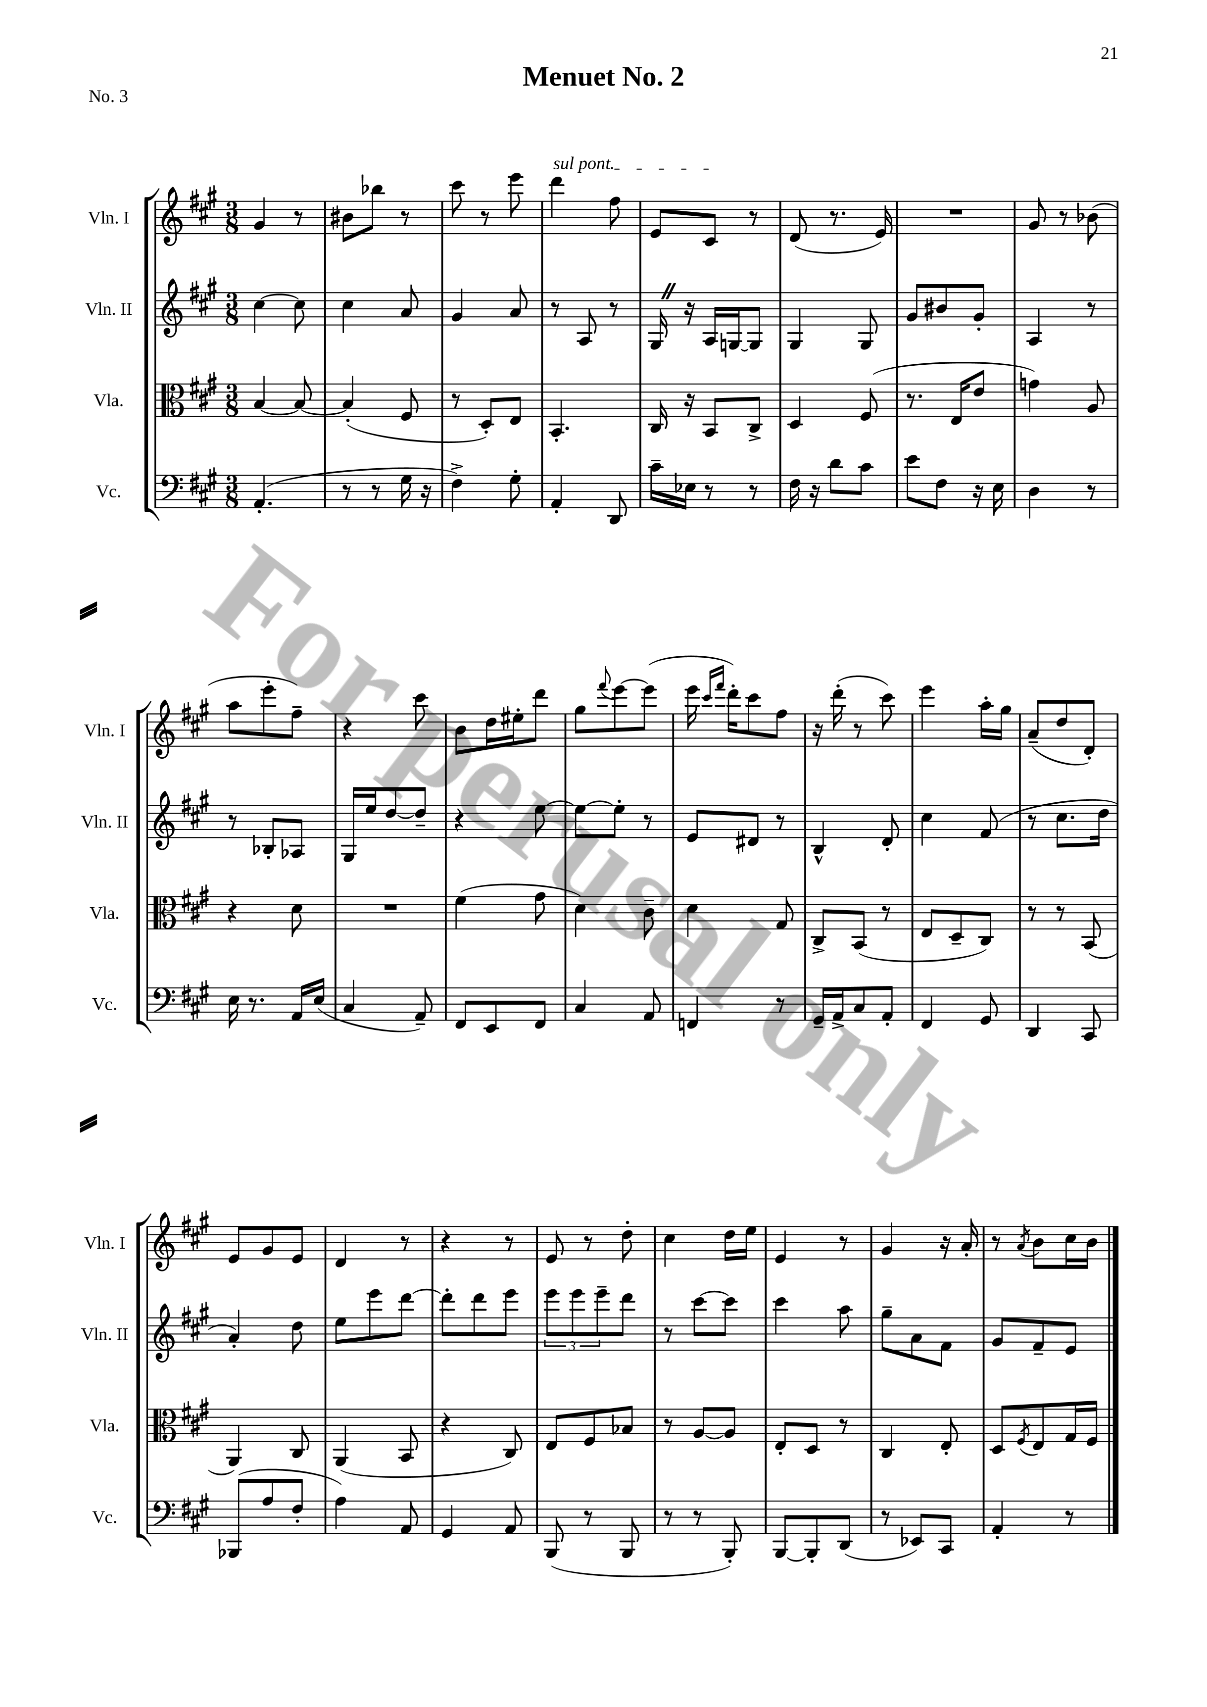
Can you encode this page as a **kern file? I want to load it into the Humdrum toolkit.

**kern	**kern	**kern	**kern
*part4	*part3	*part2	*part1
*staff4	*staff3	*staff2	*staff1
*I"Vc.	*I"Vla.	*I"Vln. II	*I"Vln. I
*I'Vc.	*I'Vla.	*I'Vln. II	*I'Vln. I
*clefF4	*clefC3	*clefG2	*clefG2
*k[f#c#g#]	*k[f#c#g#]	*k[f#c#g#]	*k[f#c#g#]
*M3/8	*M3/8	*M3/8	*M3/8
=1	=1	=1	=1
(4.AA'/	[4B/	[4cc#\	4g#/
.	8B/_	8cc#\]	8r
=2	=2	=2	=2
8r	(4B'/]	4cc#\	8b#X\L
8r	.	.	8bb-X\J
16G#\	8F#/	8a/	8r
16r	.	.	.
=3	=3	=3	=3
4F#^\)	8r	4g#/	8ccc#\
.	8D'/L)	.	8r
8G#'\	8E/J	8a/	8eee\
=4	=4	=4	=4
!	!	!	!LO:TX:a:i:t=sul pont.
4AA'/	4.BB'/	8r	4ddd\
.	.	8A/	.
8DD/	.	8r	8ff#\
=5	=5	=5	=5
16c#~\LL	16C#/	16G#Z/	8e/L
16E-X\JJ	16r	16r	.
8r	8BB/L	16A/LL	8c#/J
.	.	[16Gn/J	.
8r	8C#^/J	8G/J]	8r
=6	=6	=6	=6
16F#\	4D/	4G#/	(8d/
16r	.	.	.
8d\L	.	.	8.r
8c#\J	(8F#/	8G#/	.
.	.	.	16e/)
=7	=7	=7	=7
8e\L	8.r	8g#/L	4.r
8F#\J	.	8b#X/	.
.	16E/KL	.	.
16r	8e/J	8g#'/J	.
16E\	.	.	.
=8	=8	=8	=8
4D\	4gn\)	4A/	8g#/
.	.	.	8r
8r	8A/	8r	(8b-X\
!!LO:LB:g=z
=9	=9	=9	=9
16E\	4r	8r	8aa\L
8.r	.	.	.
.	.	8B-X'/L	8eee'\
16AA/LL	8d\	8A-X/J	8ff#~\J)
(16E/JJ	.	.	.
=10	=10	=10	=10
4C#/	4.r	16G#/LL	4r
.	.	16ee/J	.
.	.	[8dd/	.
8AA~/)	.	8dd~/J]	8ccc#\
=11	=11	=11	=11
8FF#/L	(4f#\	4r	8b\L
8EE/	.	.	16dd\L
.	.	.	16ee#X'\J
8FF#/J	8g#\	[8ee\	8ddd\J
=12	=12	=12	=12
4C#/	4d\)	8ee\L_	8gg#\L
.	.	.	8qqfff#/
.	.	8ee'\J]	[8eee\
8AA/	8c#~\	8r	(8eee\J]
=13	=13	=13	=13
4FFn/	4d\	8e/L	16eee\
.	.	.	16qqccc#/LL
.	.	.	16qqfff#/JJ
.	.	.	16ddd'\KL)
.	.	8d#X/J	8ccc#\
8r	8G#/	8r	8ff#\J
=14	=14	=14	=14
16GG#~/LL	8C#^/L	4B^^/	16r
16AA^/J	.	.	(16ddd'\
8C#/	(8BB/J	.	8r
8AA'/J	8r	8d'/	8ccc#\)
=15	=15	=15	=15
4FF#/	8E/L	4cc#\	4eee\
.	8D~/	.	.
8GG#/	8C#/J)	(8f#/	16aa'\LL
.	.	.	16gg#\JJ
=16	=16	=16	=16
4DD/	8r	8r	(8a~/L
.	8r	8.cc#\L	8dd/
8CC#/	(8BB/	.	8d'/J)
.	.	16dd\Jk	.
!!LO:LB:g=z
=17	=17	=17	=17
(8BBB-X/L	4AA/)	4a'/)	8e/L
8A/	.	.	8g#/
8F#'/J	8C#/	8dd\	8e/J
=18	=18	=18	=18
4A\)	(4AA/	8ee\L	4d/
.	.	8eee\	.
8AA/	8BB/	[8ddd\J	8r
=19	=19	=19	=19
4GG#/	4r	8ddd'\L]	4r
.	.	8ddd\	.
8AA/	8C#/)	8eee\J	8r
=20	=20	=20	=20
(8BBB/	8E/L	12eee\L	8e/
.	.	12eee\	.
8r	8F#/	.	8r
.	.	12eee~\	.
8BBB/	8B-X/J	8ddd\J	8dd'\
=21	=21	=21	=21
8r	8r	8r	4cc#\
8r	[8A/L	[8ccc#\L	.
8BBB'/)	8A/J]	8ccc#\J]	16dd\LL
.	.	.	16ee\JJ
=22	=22	=22	=22
[8BBB/L	8E'/L	4ccc#\	4e/
8BBB'/]	8D/J	.	.
(8DD/J	8r	8aa\	8r
=23	=23	=23	=23
8r	4C#/	8gg#~\L	4g#/
8EE-X/L)	.	8a\	.
8CC#/J	8E'/	8f#\J	16r
.	.	.	16a'/
=24	=24	=24	=24
4AA'/	8D/L	8g#/L	8r
.	8qF#/	.	8qa/
.	8E/	8f#~/	8b\L
8r	16G#/L	8e/J	16cc#\L
.	16F#/JJ	.	16b\JJ
==	==	==	==
*-	*-	*-	*-
